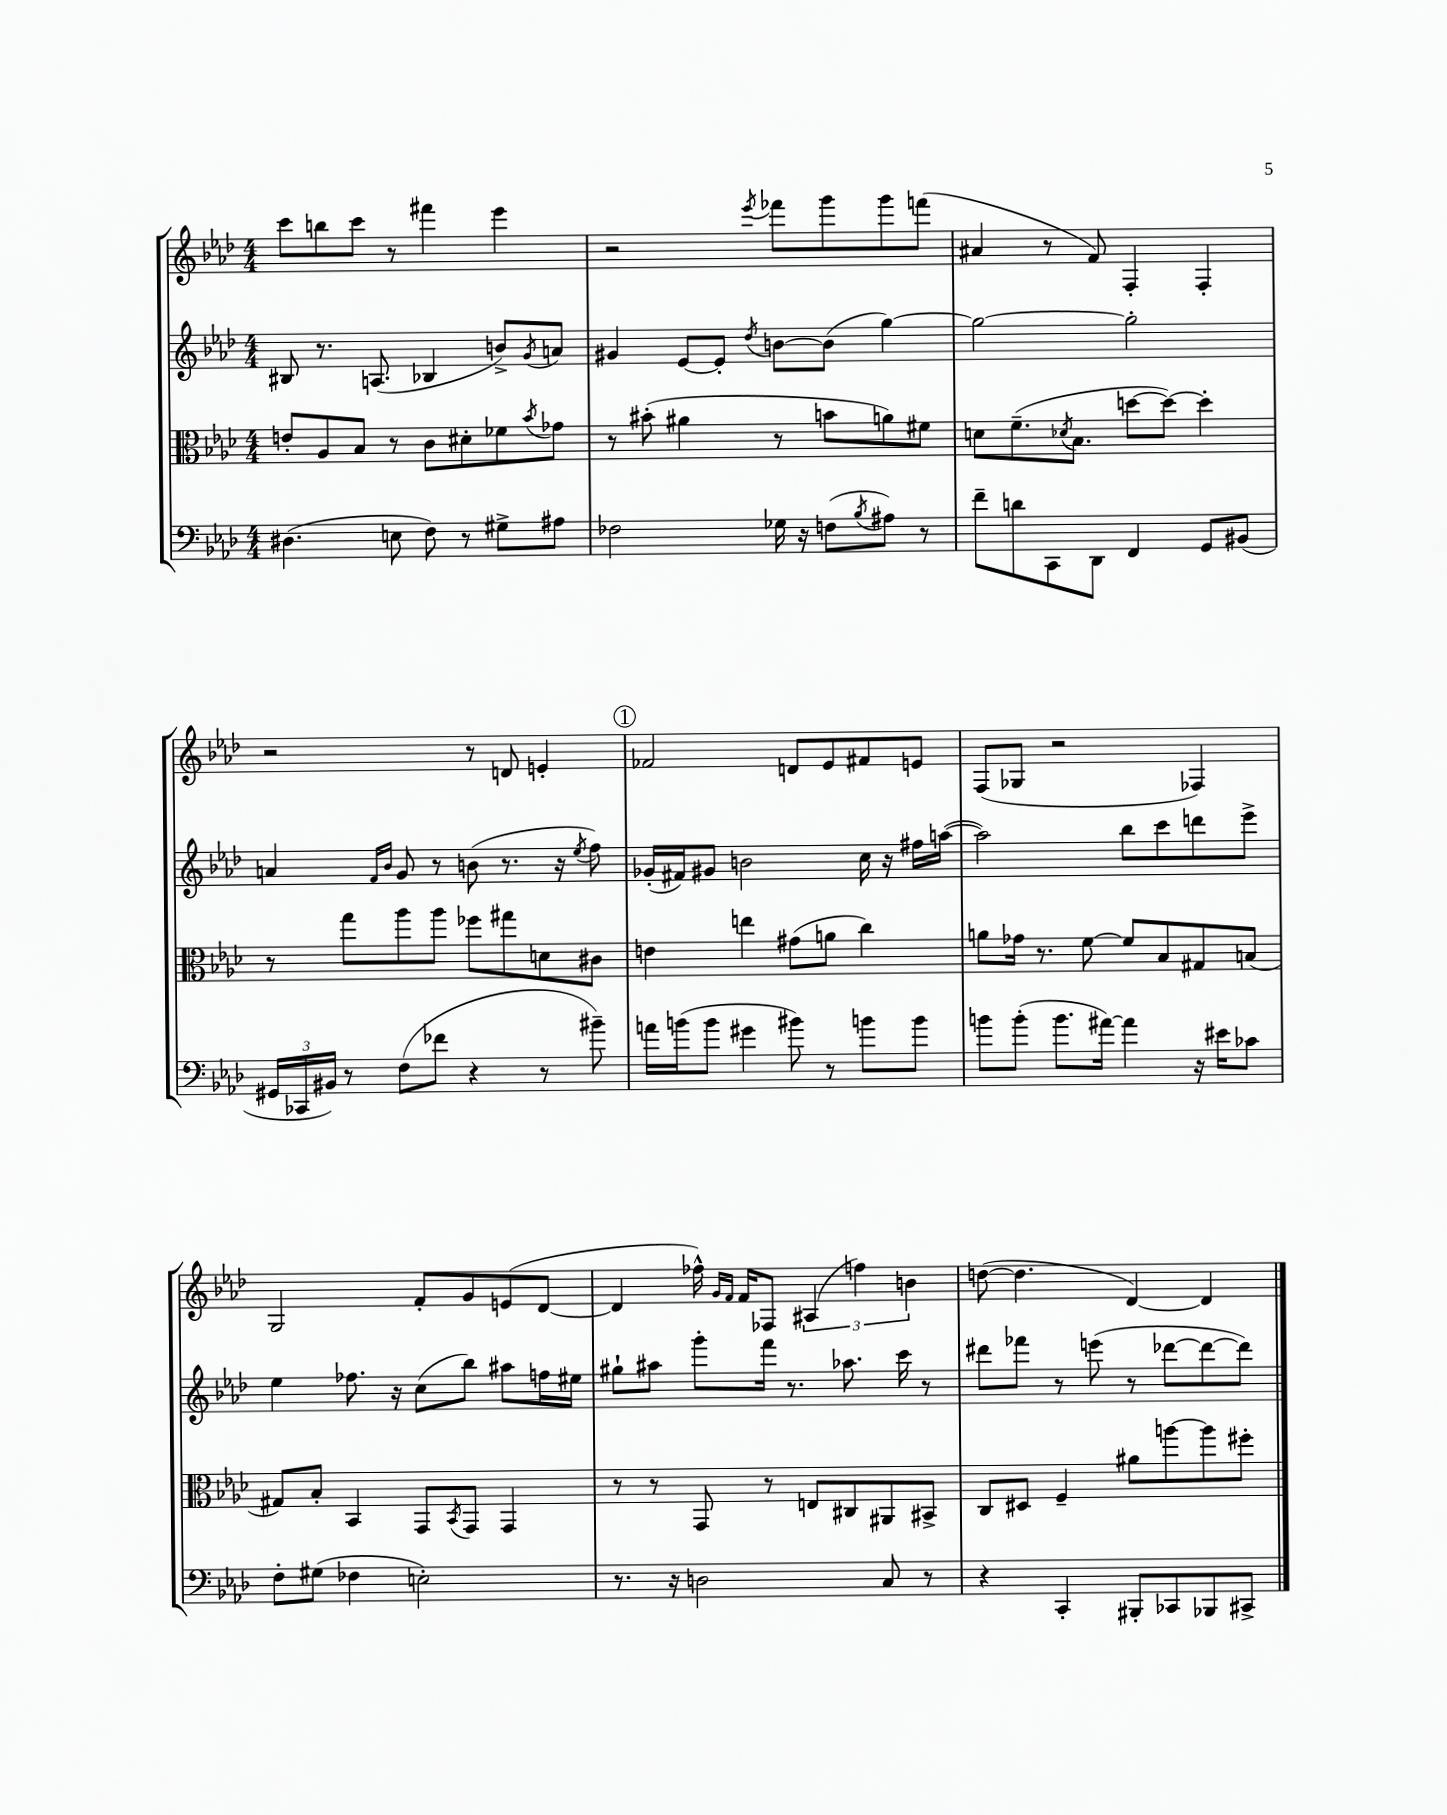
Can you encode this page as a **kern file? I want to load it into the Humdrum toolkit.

**kern	**kern	**kern	**kern
*part4	*part3	*part2	*part1
*staff4	*staff3	*staff2	*staff1
*clefF4	*clefC3	*clefG2	*clefG2
*k[b-e-a-d-]	*k[b-e-a-d-]	*k[b-e-a-d-]	*k[b-e-a-d-]
*M4/4	*M4/4	*M4/4	*M4/4
=1	=1	=1	=1
(4.D#X\	8en'/L	8B#X/	8ccc\L
.	8A-/	8.r	8bbn\
.	8B-/J	.	8ccc\J
.	.	(8.An/	.
8En\	8r	.	8r
8F\)	8c\L	4B-X/	4fff#X\
8r	8d#X'\	.	.
8G#X^\L	8f-X\	8bn^/L)	4eee-\
.	8qb-/	8qg/	.
8A#X\J	8g-X\J	8an/J	.
=2	=2	=2	=2
2F-X\	8r	4g#X/	2r
.	(8b#X'\	.	.
.	4a#X\	[8e-/L	.
.	.	8e-'/J]	.
.	.	8qdd-/	8qeee-/
16G-X\	8r	[8bn\L	8fff-X\L
16r	.	.	.
(8Fn\L	8bn\L	(8b\J]	8ggg\
8qB-/	.	.	.
8A#X\J)	8an\)	[4gg\)	8ggg\
8r	8f#X\J	.	(8fffn\J
=3	=3	=3	=3
8f~\L	8dn\L	2gg\_	4a#X/
8dn\	(8.f~\	.	.
8CC\	.	.	8r
.	8qd-X/	.	.
.	8.B-\J	.	.
8DD-\J	.	.	8f/)
4FF/	[8ddn\L	2gg'\]	4F'/
.	8dd\J_)	.	.
8GG/L	4dd'\]	.	4F'/
(8BB#X/J	.	.	.
!!LO:LB:g=z
=4	=4	=4	=4
24GG#X/LL	8r	4an/	2r
24CC-X/	.	.	.
24BB#X/JJ)	.	.	.
8r	8gg\L	.	.
.	.	16qqf/LL	.
.	.	16qqb-/JJ	.
(8F\L	8aa-\	8g/	.
8f-X\J	8aa-\J	8r	.
4r	8ff-X\L	(8bn\	8r
.	8gg#X\	8.r	8dn/
8r	8dn\	.	4en'/
.	.	16r	.
.	.	8qee-/	.
8b#X~\)	8c#X\J	8ff\)	.
!!LO:REH:place=s1:t=1
=5	=5	=5	=5
16an\LL	4en\	(16g-X'/LL	2f-X/
(16bn\J	.	16f#X/J)	.
8b\J	.	8g#X/J	.
4g#X\	4een\	2bn\	.
8b#X\)	(8g#X\L	.	8dn/L
8r	8an\J	.	8e-/
8bn\L	4cc\)	16cc\	8f#X/
.	.	16r	.
8b\J	.	16ff#X\LL	8en/J
.	.	([16aan\JJ	.
=6	=6	=6	=6
8bn\L	8an\L	2aa\])	(8F/L
(8b'\J	16g-X\Jk	.	8G-X/J
.	8.r	.	.
8.b\L	.	.	2r
.	[8f\	.	.
[16a#X\Jk)	.	.	.
4a#\]	8f/L]	8bb-\L	.
.	8B-/	8ccc\	.
16r	8G#X/	8dddn\	4F-X/)
16e#X\KL	.	.	.
8c-X\J	(8Bn/J	8eee-^\J	.
!!LO:LB:g=z
=7	=7	=7	=7
8F'\L	8G#X/L)	4ee-\	2G/
(8G#X\J	8B-'/J	.	.
4F-X\	4BB-/	8.ff-X\	.
.	.	16r	.
2En'\)	8GG/L	(8cc\L	8f'/L
.	8qBB-/	.	.
.	8GG/J	8bb-\J)	8g/
.	4GG/	8aa#X\L	(8en/
.	.	16ffn\L	[8d-/J
.	.	16ee#X\JJ	.
=8	=8	=8	=8
8.r	8r	8gg#X`\L	4d-/]
.	8r	8aa#X\J	.
16r	.	.	.
2Dn\	8GG/	8ggg'\L	16ff-X^^\)
.	.	.	16qqg/LL
.	.	.	16qqf/JJ
.	.	.	16f/KL
.	8r	16fff\Jk	8F-X/J
.	.	8.r	.
.	8En/L	.	(6A#X/
.	8C#X/	8.aa-X\	.
.	.	.	6ffn\)
8C/	8AA#X/	.	.
.	.	16ccc\	.
.	.	.	6bn\
8r	8BB#X^/J	8r	.
=9	=9	=9	=9
4r	8C/L	8ddd#X\L	([8ddn\
.	8D#X/J	8fff-X\J	4.dd\]
4CC'/	4F~/	8r	.
.	.	(8eeen\	.
8BBB#X'/L	8a#X\L	8r	[4d-/)
8CC-X/	[8aan\	[8ddd-X\L	.
8BBB-X/	8aa\]	8ddd-\_	4d-/]
8CC#X^/J	8ff#X'\J	8ddd-\J])	.
==	==	==	==
*-	*-	*-	*-
